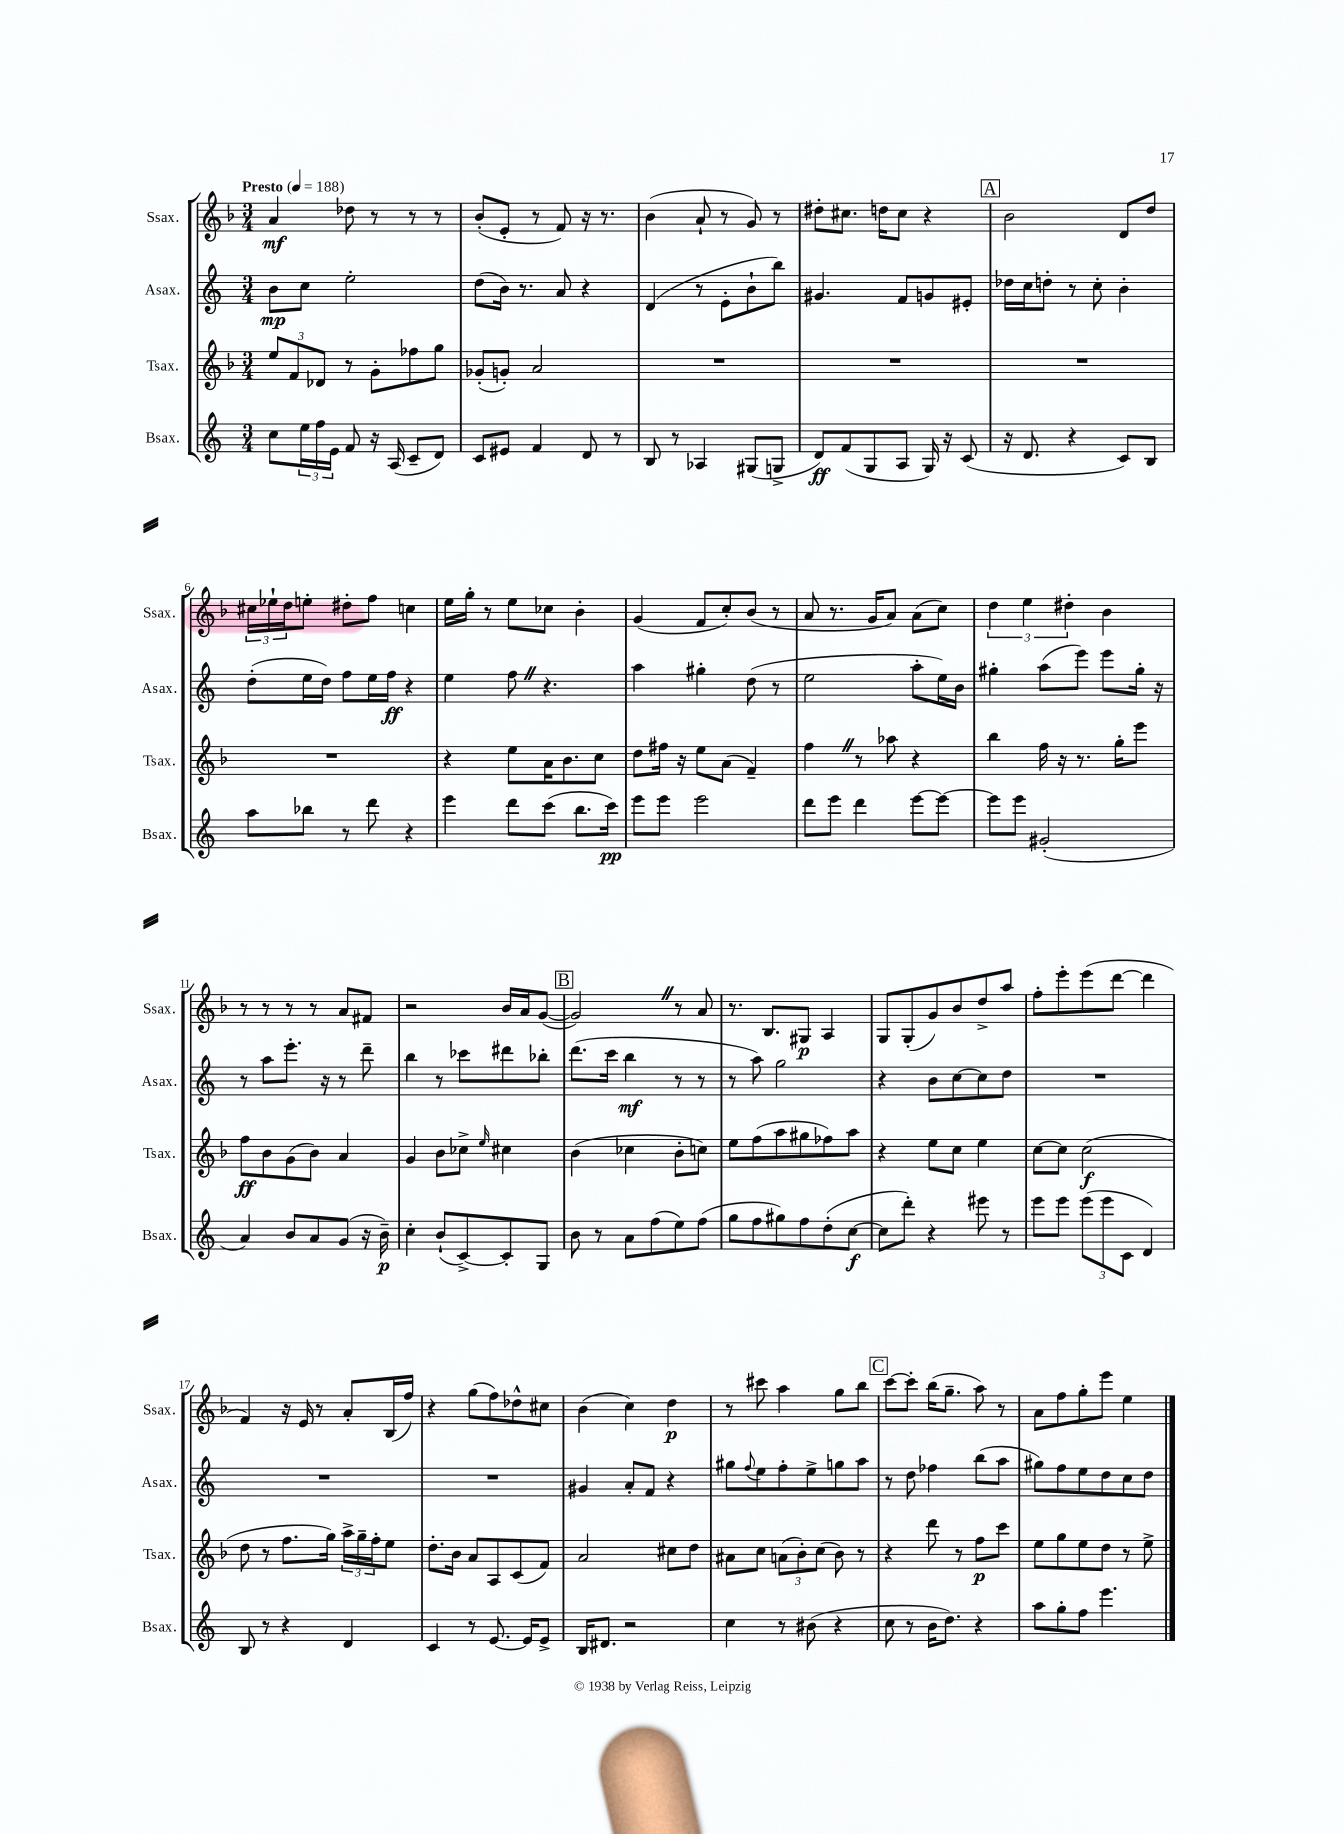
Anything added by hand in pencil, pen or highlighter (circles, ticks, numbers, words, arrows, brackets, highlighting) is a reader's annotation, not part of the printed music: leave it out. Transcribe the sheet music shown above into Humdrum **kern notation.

**kern	**kern	**kern	**kern
*staff4	*staff3	*staff2	*staff1
*clefG2	*clefG2	*clefG2	*clefG2
*k[]	*k[b-]	*k[]	*k[b-]
*M3/4	*M3/4	*M3/4	*M3/4
*MM188	*MM188	*MM188	*MM188
8cc	12ee	8b	4a
.	12f	.	.
24ee	.	8cc	.
24ff	12d-	.	.
24e	.	.	.
8f	8r	2ee'	8dd-
16r	8g'	.	8r
(16A	.	.	.
8c~	8ff-	.	8r
8d)	8gg	.	8r
=	=	=	=
8c	(8g-'	(8dd	(8b-'
8e#	8g')	16b)	8e'
.	.	8.r	.
4f	2a	.	8r
.	.	8a	8f)
8d	.	4r	16r
.	.	.	8.r
8r	.	.	.
=	=	=	=
8B	2.r	(4d	(4b-
8r	.	.	.
4A-	.	8r	8a`
.	.	8e'	8r
(8G#	.	8b`	8g)
8G^	.	8bb)	8r
=	=	=	=
8d)	2.r	4.g#	8dd#'
(8f	.	.	8.cc#
8G	.	.	.
.	.	.	16dd
8A	.	8f	8cc#
16G)	.	8g	4r
16r	.	.	.
(8c	.	8e#'	.
=	=	=	=
16r	2.r	16dd-	2b-
8.d	.	16cc	.
.	.	8dd'	.
4r	.	8r	.
.	.	8cc'	.
8c)	.	4b'	8d
8B	.	.	8dd
=	=	=	=
8aa	2.r	(8dd'	24cc#
.	.	.	24ee-`
.	.	.	24dd
8bb-	.	16ee	8ee'
.	.	16dd)	.
8r	.	8ff	8dd#'
8ddd	.	16ee	8ff
.	.	16ff	.
4r	.	4r	4cc
=	=	=	=
4eee	4r	4ee	16ee
.	.	.	16gg'
.	.	.	8r
8ddd	8ee	8ff	8ee
(8ccc	16a	4.r	8cc-
.	8.b-	.	.
8.bb	.	.	4b-'
.	8cc	.	.
16ccc)	.	.	.
=	=	=	=
8eee	8dd	4aa	(4g
8eee	16ff#	.	.
.	16r	.	.
2eee	8ee	4gg#'	8f
.	(8a	.	8cc')
.	4f~)	(8dd	(8b-
.	.	8r	8r
=	=	=	=
8ddd	4ff	2ee	8a
8eee	.	.	8.r
4ddd	8r	.	.
.	.	.	16g
.	8aa-	.	8a)
[8eee	4r	8aa'	(8a
8eee_	.	16ee)	8cc)
.	.	16b	.
=	=	=	=
8eee]	4bb-	4gg#'	6dd
8eee	.	.	.
.	.	.	6ee
(2g#'	16ff	(8aa	.
.	16r	.	.
.	.	.	6dd#'
.	8.r	8eee)	.
.	.	8eee	4b-
.	16gg'	.	.
.	8eee	16gg#'	.
.	.	16r	.
=	=	=	=
4a)	8ff	8r	8r
.	8b-	8aa	8r
8b	(8g	8.eee'	8r
8a	8b-)	.	8r
.	.	16r	.
(8g	4a	8r	8a
16r	.	8ddd~	8f#
16b~)	.	.	.
=	=	=	=
4cc'	4g	4bb	2r
(8b`	8b-	8r	.
[8c^)	8cc-^	8ccc-	.
.	16qqee	.	.
8c']	4cc#	8ddd#	16b-
.	.	.	16a
8G	.	8bb-'	([8g
=	=	=	=
8b	(4b-	(8.ddd	2g])
8r	.	.	.
.	.	16ccc	.
8a	4cc-	4bb	.
(8ff	.	.	.
8ee)	8b-'	8r	8r
(8ff	8cc)	8r	8a
=	=	=	=
8gg	8ee	8r	8.r
8ff	(8ff	8aa)	.
.	.	.	8.B-
8gg#)	8aa	2gg	.
8ff	8gg#	.	8G#
(8dd'	8ff-)	.	4A
[8cc	8aa	.	.
=	=	=	=
8cc]	4r	4r	8G
8ddd')	.	.	(8G'
4r	8ee	8b	8g)
.	8cc	[8cc	8b-
8eee#	4ee	8cc]	8dd^
8r	.	8dd	8aa
=	=	=	=
8eee	[8cc	2.r	8ff'
8eee	8cc]	.	8eee'
(12eee	(2cc	.	(8eee
12eee	.	.	.
.	.	.	[8ddd
12c	.	.	.
4d)	.	.	4ddd]
=	=	=	=
8B	8dd	2.r	4f)
8r	8r	.	.
4r	8.ff	.	16r
.	.	.	16e
.	.	.	8r
.	16gg)	.	.
4d	24aa^	.	8a'
.	24gg~	.	.
.	24ff'	.	.
.	8ee	.	(16B-
.	.	.	16ff)
=	=	=	=
4c	8.dd'	2.r	4r
.	16b-	.	.
8r	8a	.	(8gg
[8.e	8A	.	8ff)
.	(8c	.	8dd-^^
16e]	.	.	.
8e^	8f)	.	8cc#
=	=	=	=
16B	2a	4g#	(4b-
8.d#	.	.	.
2r	.	8a'	4cc)
.	.	8f	.
.	8cc#	4r	4dd
.	8dd	.	.
=	=	=	=
4cc	8a#	8gg#	8r
.	.	8qqff	.
.	8cc	8ee	8ccc#
8r	(12a	8ff'	4aa
.	12b-')	.	.
(8b#	.	8ee^	.
.	(12cc	.	.
4r	8b-)	8gg	8gg
.	8r	8aa	8bb-
=	=	=	=
8cc	4r	8r	[8ccc
8r	.	8dd	8ccc']
16b	8ddd	4ff-	(16bb-
8.dd)	.	.	8.gg~
.	8r	.	.
4r	8ff	(8bb	8aa)
.	8ccc	8aa	8r
=	=	=	=
8aa	8ee	8gg#)	8a
8gg'	8gg	8ff	8ff
8ff	8ee	8ee	8gg'
4.eee	8dd	8dd	8eee
.	8r	8cc	4ee
.	8ee^	8dd	.
==	==	==	==
*-	*-	*-	*-
